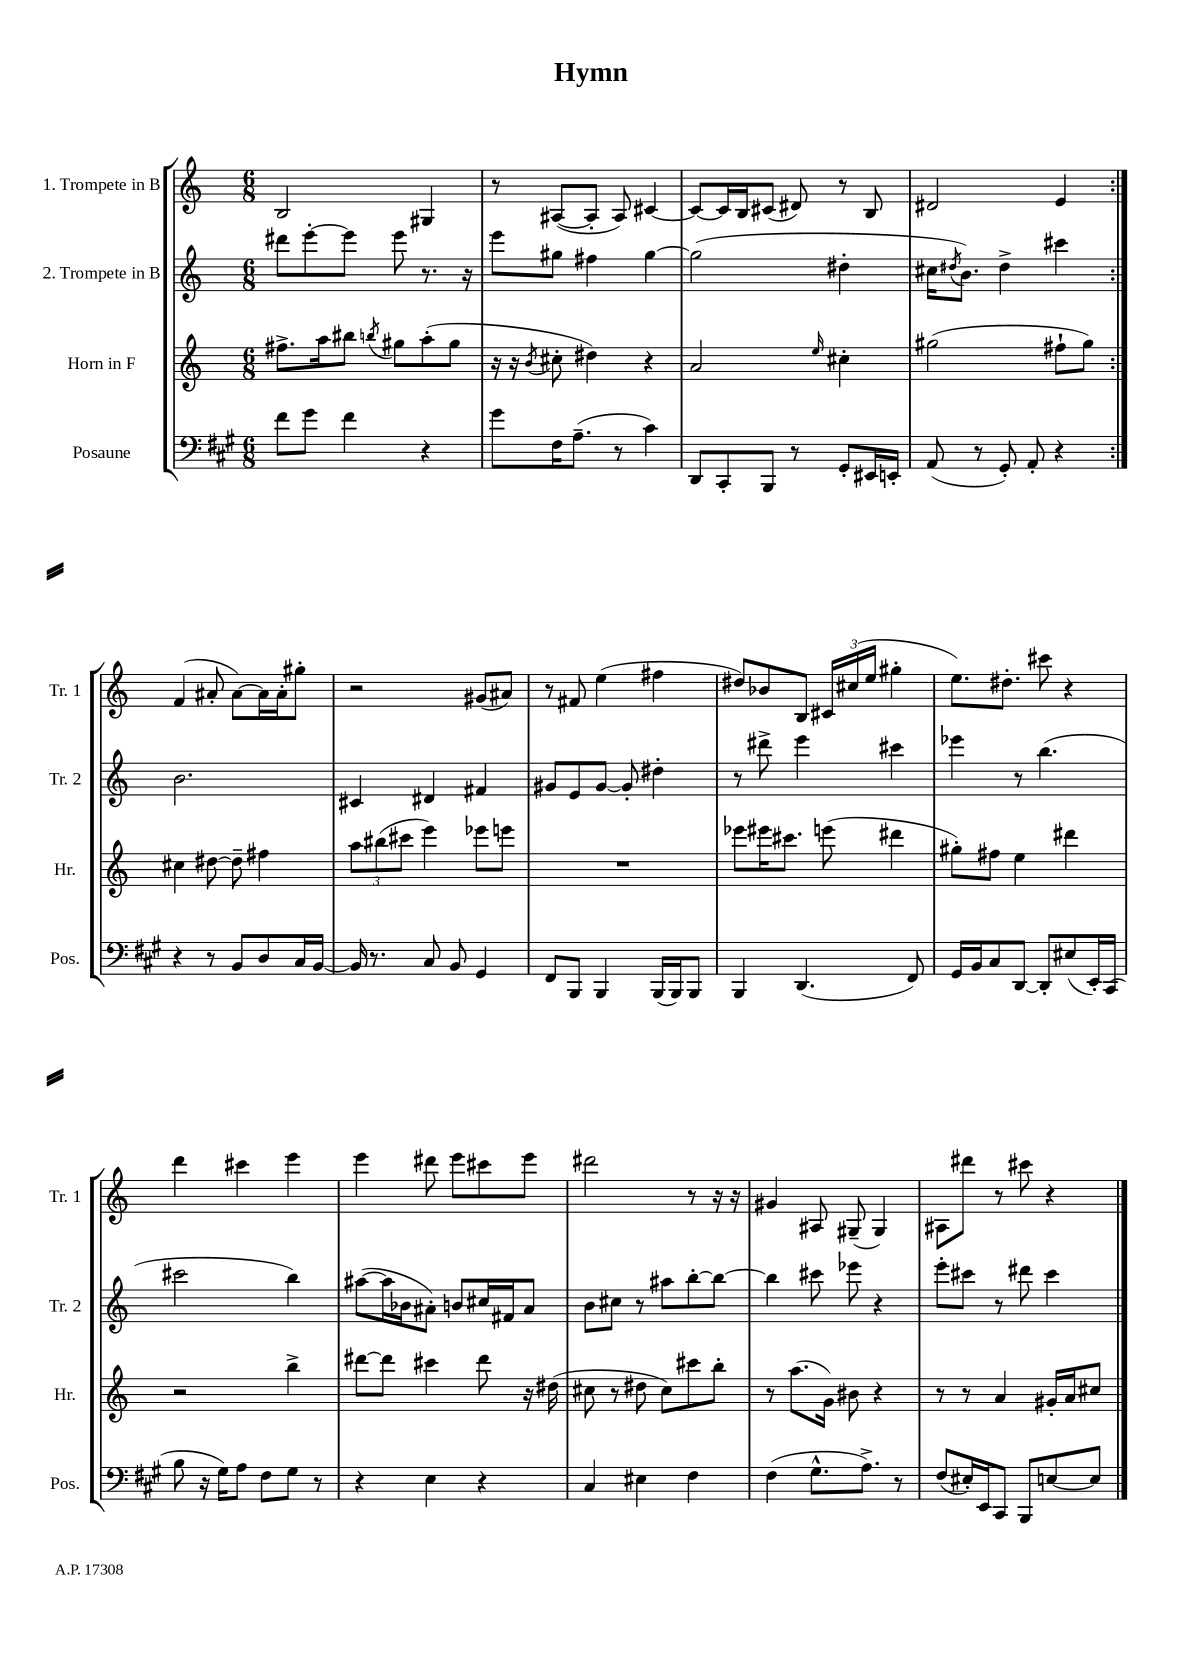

**kern	**kern	**kern	**kern
*staff4	*staff3	*staff2	*staff1
*clefF4	*clefG2	*clefG2	*clefG2
*k[f#c#g#]	*k[]	*k[]	*k[]
*M6/8	*M6/8	*M6/8	*M6/8
8f#	8.ff#^	8ddd#	2B
8g#	.	[8eee'	.
.	16aa	.	.
4f#	8bb#	8eee]	.
.	8qbb	.	.
.	8gg#	8eee	.
4r	(8aa'	8.r	4G#
.	8gg#	.	.
.	.	16r	.
=	=	=	=
8g#	16r	8eee	8r
.	16r	.	.
.	8qb	.	.
16F#	8cc#'	8gg#	([8A#
(8.A~	.	.	.
.	4dd#)	4ff#	8A#']
8r	.	.	8A#)
4c#)	4r	[4gg#	[4c#
=	=	=	=
8DD	2a	(2gg#]	8c#_
8CC#'	.	.	16c#]
.	.	.	16B
8BBB	.	.	(8c#
8r	.	.	8d#)
.	16qqee	.	.
8GG#'	4cc#'	4dd#'	8r
16EE#	.	.	8B
16EE'	.	.	.
=	=	=	=
(8AA	(2gg#	16cc#	2d#
.	.	8qdd#	.
.	.	8.b)	.
8r	.	.	.
8GG#')	.	4dd#^	.
8AA'	.	.	.
4r	8ff#`	4ccc#	4e
.	8gg#)	.	.
=:|!	=:|!	=:|!	=:|!
4r	4cc#	2.b	(4f
8r	[8dd#	.	8a#'
8BB	8dd#~]	.	[8a#)
8D	4ff#	.	16a#]
.	.	.	16a#'
16C#	.	.	8gg#'
[16BB	.	.	.
=	=	=	=
16BB]	12aa	4c#	2r
8.r	.	.	.
.	(12bb#	.	.
.	12ccc#	.	.
8C#	4eee)	4d#	.
8BB	.	.	.
4GG#	8eee-	4f#	(8g#
.	8eee	.	8a#)
=	=	=	=
8FF#	2.r	8g#	8r
8BBB	.	8e	8f#
4BBB	.	[8g#	(4ee
.	.	8g#']	.
(16BBB	.	4dd#'	4ff#
16BBB)	.	.	.
8BBB	.	.	.
=	=	=	=
4BBB	8eee-	8r	8dd#)
.	16eee#	8ddd#^	8b-
.	8.ccc#	.	.
(4.DD	.	4eee	8B
.	(8eee	.	24c#
.	.	.	(24cc#
.	.	.	24ee
.	4ddd#	4ccc#	4gg#'
8FF#)	.	.	.
=	=	=	=
16GG#	8gg#')	4eee-	8.ee)
16BB	.	.	.
8C#	8ff#	.	.
.	.	.	8.dd#'
[8DD	4ee	8r	.
8DD']	.	(4.bb	8ccc#
(8E#	4ddd#	.	4r
16EE')	.	.	.
(16CC#	.	.	.
=	=	=	=
8B	2r	2ccc#	4ddd
16r	.	.	.
16G#)	.	.	.
8A	.	.	4ccc#
8F#	.	.	.
8G#	4bb^	4bb)	4eee
8r	.	.	.
=	=	=	=
4r	[8ddd#	([8aa#	4eee
.	8ddd#]	16aa#]	.
.	.	16b-	.
4E	4ccc#	8a#')	8ddd#
.	.	8b	8eee
4r	8ddd#	16cc#	8ccc#
.	.	16f#	.
.	16r	8a#	8eee
.	(16dd#	.	.
=	=	=	=
4C#	8cc#	8b	2ddd#
.	8r	8cc#	.
4E#	8dd#	8r	.
.	8cc#)	8aa#	.
4F#	8ccc#	[8bb'	8r
.	8bb'	8bb_	16r
.	.	.	16r
=	=	=	=
(4F#	8r	4bb]	4g#
.	(8.aa	.	.
8.G#^^	.	8ccc#	8A#
.	16g)	.	.
.	8b#	8eee-	(8G#~
8.A^)	.	.	.
.	4r	4r	4G#)
8r	.	.	.
=	=	=	=
(8F#	8r	8eee'	8A#
16E#')	8r	8ccc#	8ddd#
16EE	.	.	.
8CC#	4a	8r	8r
8BBB	.	8ddd#	8ccc#
[8E	16g#'	4ccc#	4r
.	16a	.	.
8E]	8cc#	.	.
==	==	==	==
*-	*-	*-	*-
